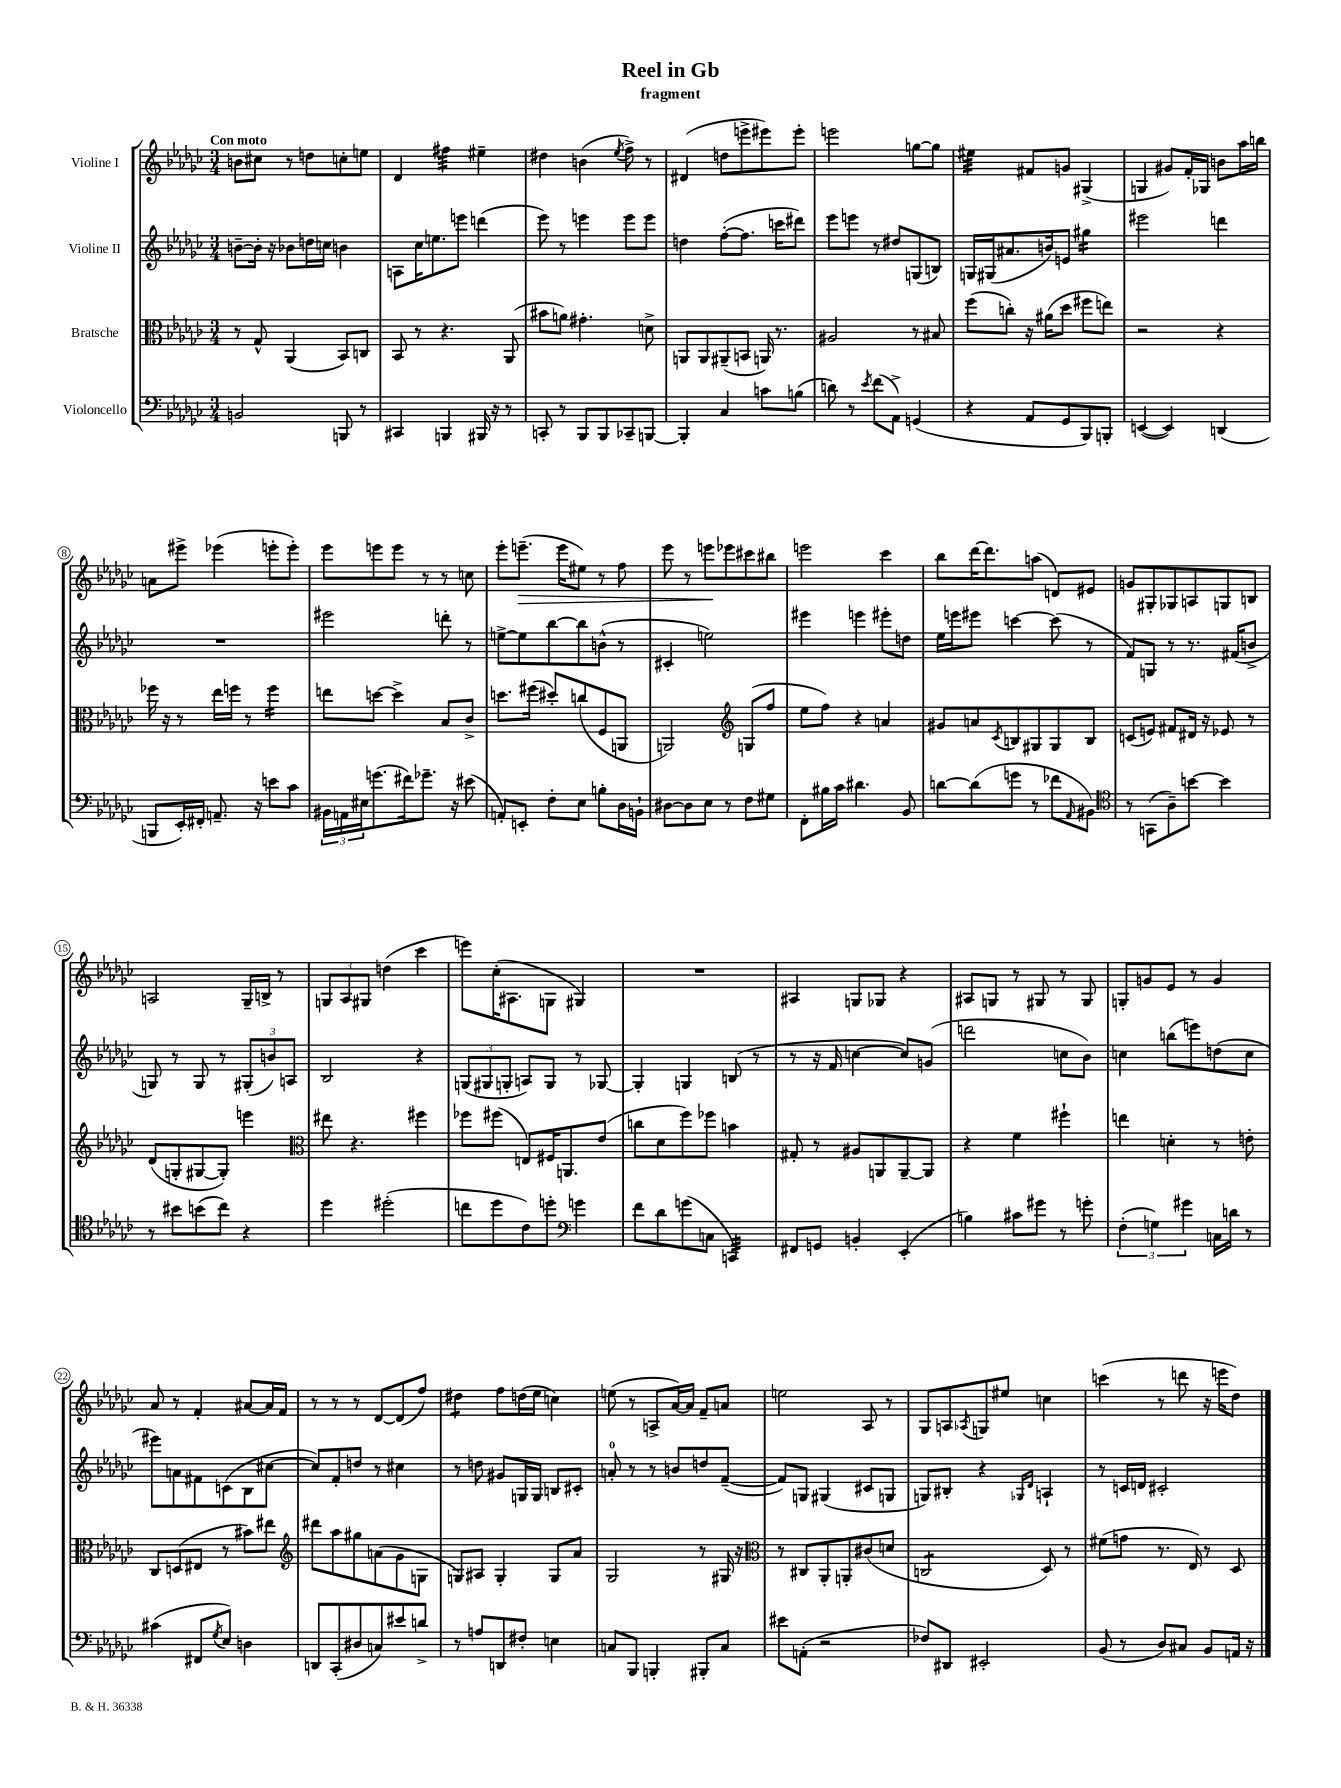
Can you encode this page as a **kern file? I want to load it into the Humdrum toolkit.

**kern	**kern	**kern	**kern
*staff4	*staff3	*staff2	*staff1
*clefF4	*clefC3	*clefG2	*clefG2
*k[b-e-a-d-g-c-]	*k[b-e-a-d-g-c-]	*k[b-e-a-d-g-c-]	*k[b-e-a-d-g-c-]
*M3/4	*M3/4	*M3/4	*M3/4
2BB	8r	[8b~	8b
.	8G-^^	16b']	8cc#
.	.	16r	.
.	(4AA-	8b-	8r
.	.	16dd	8dd
.	.	16cc	.
8BBB	8BB-)	4b	8cc'
8r	8C	.	8ee
=	=	=	=
4CC#	8BB-	8A	4d-
.	8r	16cc-	.
.	.	8.ee	.
4BBB	4.r	.	4ff#
.	.	8eee	.
16BBB#	.	(4ddd	4ee#~
16r	.	.	.
8r	(8AA-	.	.
=	=	=	=
8CC'	8b#	8eee-)	4dd#
8r	8a)	8r	.
8BBB-	4.g#'	4eee	(4b
8BBB-	.	.	.
.	.	.	8qee-
8CC-~	.	8eee	8ff^)
[8BBB	8d^	8eee	8r
=	=	=	=
4BBB']	8AA	4dd	(4d#
.	8AA	.	.
4C-	(8AA#~	([8ff'	8dd
.	8BB	8.ff]	8eee^
8c	16AA)	.	8eee#)
.	8.r	16ccc	.
(8B	.	8ddd#)	8eee#'
=	=	=	=
8d)	2A#	8eee-	2eee
8r	.	8eee	.
8qe-	.	.	.
(8f	.	8r	.
8AA-^)	.	8dd#	.
(4GG	8r	(8G	[8gg
.	8B#	8B)	8gg]
=	=	=	=
4r	(8ff	16G	4ee#
.	.	(16G#	.
.	8cc')	8.a#	.
8AA-	16r	.	8f#
.	(16a#	16b)	.
8GG-	8dd-	8e	8g
8BBB-)	8ff#	4gg#	(4G#^
8BBB'	8ee)	.	.
=	=	=	=
([4EE	2r	2eee#	4G
4EE])	.	.	8g#)
.	.	.	16f'
.	.	.	16G-
(4DD	4r	4ddd	8b
.	.	.	16aa-
.	.	.	16bb
=	=	=	=
8BBB	16ff-	2.r	8a
.	16r	.	.
16EE-')	8r	.	8eee#^
16FF#'	.	.	.
8.AA~	16ee-	.	(4eee-
.	16ff	.	.
.	8r	.	.
16r	.	.	.
8e	4ff	.	8eee'
8c-	.	.	8eee')
=	=	=	=
24BB#	8ee	2eee#	8eee-
24AA	.	.	.
24E#	.	.	.
(8.g	[8dd	.	8eee
.	4dd^]	.	8eee
16f#)	.	.	.
8.g-~	.	.	8r
.	8B-	8ddd'	8r
16r	.	.	.
(8e#	8c-^	8r	8cc
=	=	=	=
8AA')	8.dd	[8ee^	8eee-'
8EE'	.	8ee]	(8.eee~
.	(16ff#	.	.
8F'	8dd#')	[8bb-	.
.	.	.	16eee
8E-	(8cc	8bb-]	8ee#)
8B'	8F	(8b^^	8r
16D-	8AA	8r	8ff
16BB`	.	.	.
=	=	=	=
[8D#	2AA)	4c#'	8eee-
8D#]	.	.	8r
8E-	.	2ee)	8eee
8r	.	.	8eee-
*	*clefG2	*	*
8F	(8G	.	8ccc#
8G#	8ff	.	8bb#
=	=	=	=
8FF'	8ee-	4eee#	2eee
16B#	8ff)	.	.
16c-	.	.	.
4.d#	4r	4eee	.
.	4a	8eee#'	4ccc-
8BB-	.	8dd	.
=	=	=	=
[8d	8g#	16ee-	8bb-
.	.	16eee	.
(8d]	8a	8eee#	[16ddd-
.	.	.	8.ddd-]
.	8qc-	.	.
8g	8B	[4ccc	.
8r	8G#	.	(8aa
8f-	8G#	(8ccc]	8d)
16qqAA-	.	.	.
8BB#)	8B	8r	8e#
=	=	=	=
*clefC4	*	*	*
8r	(8c	8f)	8g
(8GG	8e)	8G	8G#'
8A-~)	8f#	8r	8G-
[8b	16d#	8.r	8A
.	16r	.	.
4b]	8e-	.	8G
.	.	(16f#	.
.	8r	8b^	8B
=	=	=	=
8r	(8d-	8G)	2A
8b#	8G'	8r	.
(8b	[8G#	8G	.
8cc-)	8G#'])	8r	.
4r	4eee	(12G#'	16G-~
.	.	.	16B^
.	.	12b)	.
.	.	.	8r
.	.	12A	.
=	=	=	=
*	*clefC3	*	*
4dd-	8ee#	2B-	12G
.	.	.	12A-
.	4.r	.	.
.	.	.	12G#
(2dd#'	.	.	(4dd
.	4ff#	4r	4ccc-
=	=	=	=
8cc	8ff-	(12G	8eee)
.	.	12G#	.
8dd-	(8ff#	.	(16cc-'
.	.	12G'	.
.	.	.	8.A#
8c-)	8E)	8A)	.
8dd'	16F#	8G	8G
.	8.AA	.	.
*clefF4	*	*	*
4g	.	8r	4G#)
.	(8e-	[8G-	.
=	=	=	=
8f	8cc	4G-']	2.r
8d-	8d-	.	.
(8g	8ff)	4G	.
8C	8ff-	.	.
4CC)	4b	(8B	.
.	.	8r	.
=	=	=	=
8FF#	8G#'	8r	4A#
8GG	8r	16r	.
.	.	16f	.
4BB'	8A#	[4cc	8G
.	8AA	.	8G-
(4EE-'	[8AA~	8cc])	4r
.	8AA]	(8g	.
=	=	=	=
4B)	4r	2ddd	8A#
.	.	.	8G
8c#	4f	.	8r
8g#	.	.	8G#
8r	4ff#`	8cc	8r
8g'	.	8b-)	8G#
=	=	=	=
(6F'	4ee	4cc	8G'
.	.	.	8g
6G)	.	.	.
.	4d'	(8bb	8e-
6g#	.	.	.
.	.	8eee)	8r
16C	8r	(8dd	4g
16d	.	.	.
8r	8e'	8cc	.
=	=	=	=
(4c#	8C-	8eee#)	8a-
.	(8D	8a	8r
8FF#	8E#	8f#	4f'
8qG-	.	.	.
8E-)	8r	(8c	.
4D	8b#)	8B-	[8a#
.	8ee#	[8cc#	16a#]
.	.	.	16f
=	=	=	=
*	*clefG2	*	*
8DD	8ddd#	8cc#])	8r
(8CC-'	8aa-	8f'	8r
8D#	8gg#	8dd	8r
8C)	(8a	8r	[8d-
8e#	8g-	4cc#	(8d-]
8d^	8G	.	8ff)
=	=	=	=
8r	8G)	8r	4dd#
8A	8A#	8dd	.
8DD	4G'	8g#	8ff
8F#'	.	16G	(16dd
.	.	16G	16ee-
4E	8G	8B	4cc)
.	8a-	8c#'	.
=	=	=	=
8C	2G-	8a'	(8ee
8BBB-	.	8r	8r
4BBB'	.	8r	8A^
.	.	8b	[16a-)
.	.	.	16a-]
8BBB#'	8r	8dd	8f~
8C	16G#	([8f~	8a
.	16r	.	.
=	=	=	=
*	*clefC3	*	*
8e#	8r	8f])	2ee
(8AA'	8C#	8G	.
2r	8AA-'	(4G#	.
.	8AA'	.	.
.	(8c#	8c#	8A-
.	8d	8G	8r
=	=	=	=
8F-)	2C	8G)	8G-
8DD#	.	8B#'	8A
.	.	.	8qA-
2EE#'	.	4r	8G
.	.	.	8ee#
.	.	16qqG-	.
.	.	16qqd-	.
.	8D-)	4A`	4cc
.	8r	.	.
=	=	=	=
(8BB-	(8f#	8r	(4ccc
8r	8g	16c	.
.	.	16d	.
8D-)	8.r	2c#'	8r
8C#	.	.	8ddd
.	16E-)	.	.
8BB-	8r	.	16r
.	.	.	16eee
16AA	8D-	.	8dd-)
16r	.	.	.
==	==	==	==
*-	*-	*-	*-
